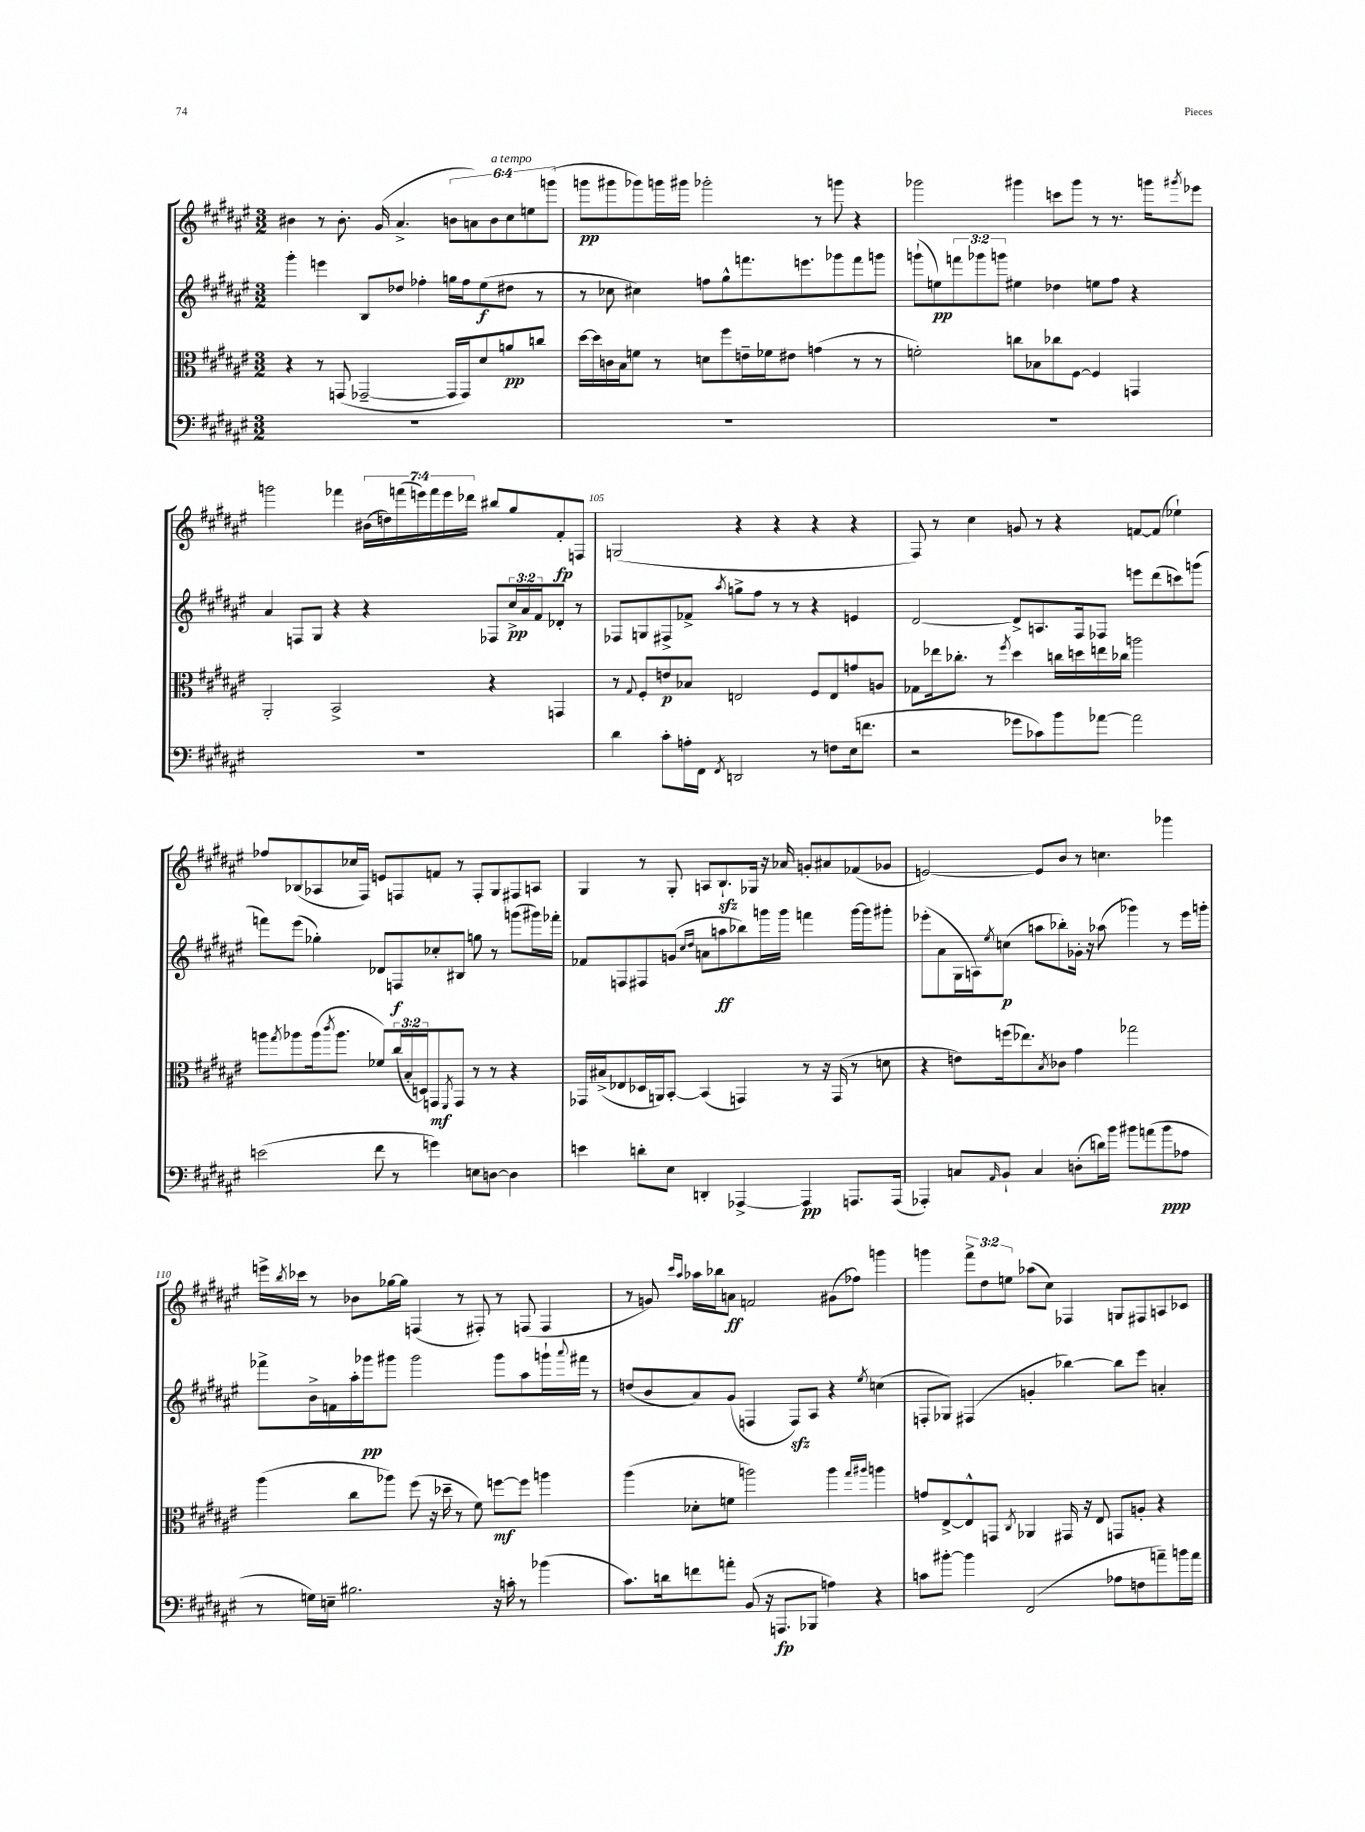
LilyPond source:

<<
\new StaffGroup <<
\new Staff = "s0" {
    \clef treble \key fis \major \numericTimeSignature \time 3/2 \override Staff.TupletNumber.text = #tuplet-number::calc-fraction-text
    bis'4 r8 bis'8.-. gis'16( ais'4.-> \tuplet 6/4 { b'8 a'8) b'8^\markup { \italic "a tempo" } cis''8 e''8 g'''8( } |
    g'''8\pp gis'''8 ges'''8) g'''16 gis'''16 ges'''2-. r8 g'''8 r4 |
    ges'''2 gis'''4 c'''8 gis'''8 r8 r8. g'''16 \acciaccatura { gis'''8 } ees'''8 |
    g'''2 fes'''4 \tuplet 7/4 { bis'16( d''16) f'''16( e'''16) f'''16 e'''16 des'''16 } bis''8 gis''8 fis'8-.\fp f8 |
    g2( r4 r4 r4 r4 |
    fis8) r8 cis''4 g'8 r8 r4 f'8~ f'8( ees''4-!) |
    fes''8 bes8( aes8 ces''16 fis16) e'8 f8 f'8 r8 f8-. gis8 fis8 a8 |
    gis4 r8 gis8-. a8 b8.-!\sfz ges16 r16 aes'16 g'8-. ais'8 fes'8( ges'8 |
    e'2~) e'8 b'8 r8 c''4. ges'''4 |
    e'''16-> \acciaccatura { b''8 } ces'''16 r8 bes'8 ges''16~ ges''16 f4( r8 fis8-.) r8 f8( f4 |
    r8 g'8) \grace { cis'''16 ais''16 } aes''16 bes''16 a'8\ff f'2 gis'8( fes''8) g'''4 |
    g'''4 \tuplet 3/2 { fis'''8-> dis''8 e''8 } aes''8( cis''8) fes4 g8 fis8 a8 ces'8 \bar "|." |
}
\new Staff = "s1" {
    \clef treble \key fis \major \numericTimeSignature \time 3/2 \override Staff.TupletNumber.text = #tuplet-number::calc-fraction-text
    gis'''4-. e'''4 b8 des''8 fes''4-. g''16 fes''16 eis''8\f( dis''8 r8 |
    r8 ces''8 cis''4) f''8 gis''8-^ f'''8. e'''8. ges'''8 f'''8 g'''8 |
    g'''8-!( e''8\pp) \tuplet 3/2 { f'''8 ges'''8 g'''8 } eis''4 des''4 e''8 fis''8 r4 |
    ais'4 f8 gis8 r4 r4 fes8 \tuplet 3/2 { cis''16->\pp ais'16 fis'16 } des'8-. r8 |
    fes8 g8 fis8-> fes'8-> \acciaccatura { ais''8 } g''8-> fis''8 r8 r8 r4 e'4 |
    dis'2~ dis'8-> a8. fis16 fes8 e'''8 dis'''8( c'''8) g'''8( |
    f'''8) eis'''8( ges''4-.) des'8 f8\f ces''8-. bis8 g''8 r8 g'''8( gis'''16) fes'''16-. |
    fes'8 f8 fis8 g'8( \grace { cis''16 dis''16 } a'8 a''8\ff bes''8) g'''16 g'''16 f'''4 g'''16~ g'''16 gis'''8-. |
    ees'''8-.( ais'8 gis16 a16) \acciaccatura { eis''8 } c''8\p( a''8 bes''8-.) ges'16-. r16 aes''8( ges'''4) r8 ees'''16 g'''16-. |
    fes'''8-> b'16-> f'16 ais''16-. ges'''16\pp gis'''8 gis'''2 gis'''8 ais''8 g'''16-! \appoggiatura { ais'''8 } fis'''16 r8 |
    d''8( b'8 ais'8) gis'8( f4 f8\sfz) ais8 r4 \acciaccatura { eis''8 } c''4( |
    f8-. ges8) fis4( g'4-. bes''4~) bes''8 eis'''8 a'4-. \bar "|." |
}
\new Staff = "s2" {
    \clef alto \key fis \major \numericTimeSignature \time 3/2 \override Staff.TupletNumber.text = #tuplet-number::calc-fraction-text
    r4 r8 g,8( ges,2~-- ges,16 ges,16) dis'8 a'8\pp c''8 |
    dis''16~ dis''16 c'16 b16 f'8 r8 d'8 fis''8 e'16-- fes'16 eis'8 g'4( r8 r8 |
    f'2-.) c''8 bes8 ces''8 fis8~ fis4 g,4 |
    ais,2-. b,2-> r4 g,4 |
    r8 \appoggiatura { gis8 } fis8-. e'8\p bes8 e2 fis8 e8 g'8 a8 |
    ges8 ees''16 ces''8.-. r8 \acciaccatura { fis''8 } dis''4 c''16 d''16 e''16 ces''16 a''2 |
    a''8 \acciaccatura { gis''8 } aes''8 aes''16( \acciaccatura { cis'''8 } aes''8. fes'8) \tuplet 3/2 { cis''16( b16-. d16) } g,8\mf \acciaccatura { fis,8 } g,8 r8 r8 r4 |
    ges,16 bis16->( ees8 des16 a,16) b,8~-. b,4( g,4) r8 r16 g,16( r8 d'8 |
    r4 e'8) f''16( ees''8.) \acciaccatura { b8 } ces'8 gis'4 ges''2 |
    ais''4( cis''8 aes''8) fis''8( r16 des''16-- r8 fis'8) f''8~\mf f''8 a''4 |
    ais''4( des'8-. f'8 a''2) a''4 \grace { gis''16 ais''16 } a''4 |
    g'8 eis8~-> eis8-^ g,8 \acciaccatura { cis8 } aes,4 gis,16 r16 eis8 g,8 a8-. r4 \bar "|." |
}
\new Staff = "s3" {
    \clef bass \key fis \major \numericTimeSignature \time 3/2
    R1. |
    R1. |
    R1. |
    R1. |
    dis'4 cis'8-. a16-. fis,16 \acciaccatura { fis,8 } d,2 r8 f8 eis16( f'8. |
    r2 ges'8 ces'8) b'8 aes'8~ aes'2 |
    e'2( fis'8 r8 g'4) e8 d8~ d4 |
    e'4 d'8-. eis8 d,4-. aes,,4~-> aes,,4\pp a,,8. a,,16( |
    aes,,4-.) c8 \grace { ais,16 } b,8-! c4 d8-.( d'16) b'16 bis'8 a'8( bis'8\ppp aes8 |
    r8 g16) e16-- bis2. r16 c'16-. r8 bes'4( |
    cis'8.) d'16 f'8 a'8-. b,8( r16 a,,8.\fp bes,,8 a4) r4 |
    c'8 bis'8~-. bis'4 fis,2( aes8 f8 a'8--) b'16 a'16 \bar "|." |
}
>>
>>
\layout { \context { \Score currentBarNumber = #101 \override BarNumber.break-visibility = ##(#f #t #t) barNumberVisibility = #(every-nth-bar-number-visible 5) } }
